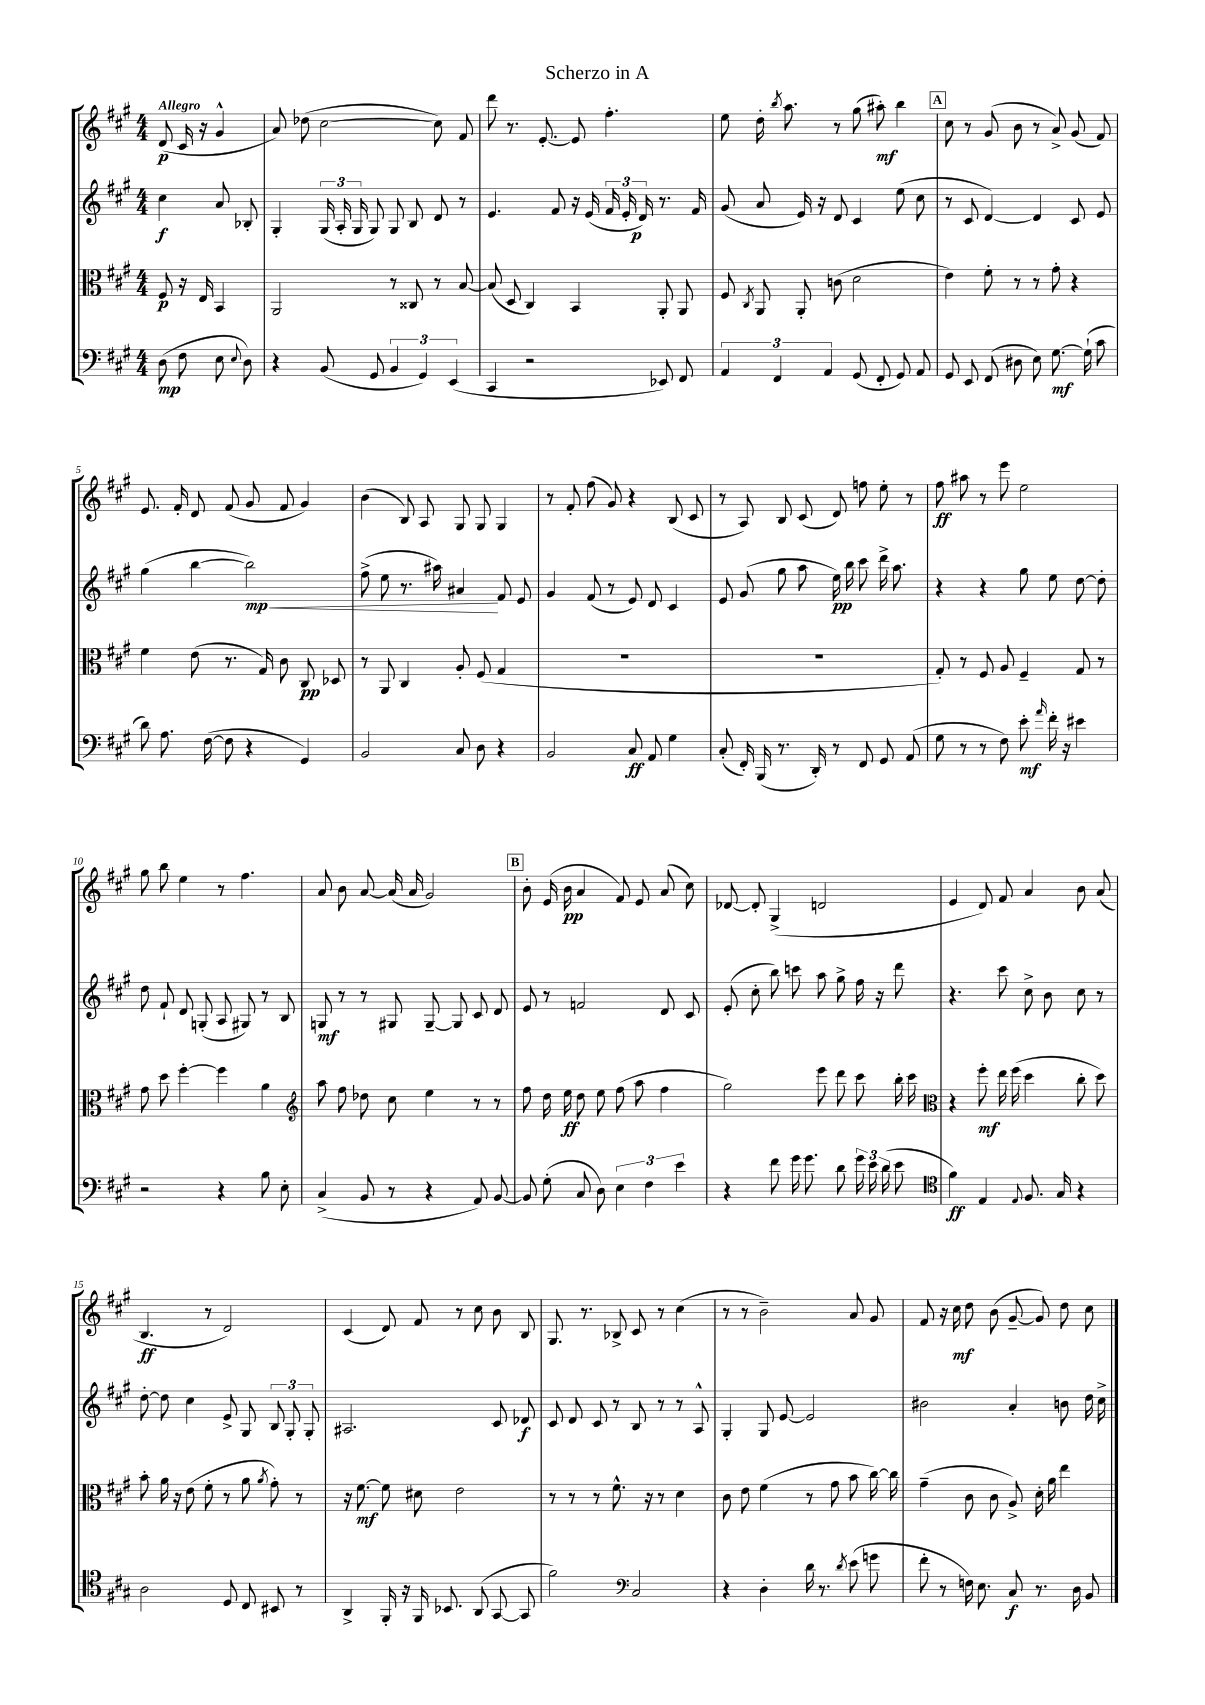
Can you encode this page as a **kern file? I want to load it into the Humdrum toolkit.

**kern	**kern	**kern	**kern
*staff4	*staff3	*staff2	*staff1
*clefF4	*clefC3	*clefG2	*clefG2
*k[f#c#g#]	*k[f#c#g#]	*k[f#c#g#]	*k[f#c#g#]
*M4/4	*M4/4	*M4/4	*M4/4
(8D	8F#	4cc#	(8d
8F#	16r	.	16c#
.	16E	.	16r
8E	4BB	8a	4g#^^
8qqE	.	.	.
8D)	.	8B-'	.
=	=	=	=
4r	2AA	4G#'	8a)
.	.	.	(8dd-
(8BB	.	(24G#	[2cc#
.	.	24A'	.
.	.	24G#	.
8GG#	.	8G#)	.
6BB	8r	8G#	.
.	8C##	8B	.
6GG#)	.	.	.
.	8r	8d	8cc#])
(6EE	.	.	.
.	[8B	8r	8f#
=	=	=	=
4CC#	(8B]	4.e	8ddd
.	8D	.	8.r
2r	4C#)	.	.
.	.	.	[8.e'
.	.	8f#	.
.	4BB	16r	8e]
.	.	(16e	.
.	.	24f#	4.ff#'
.	.	24e'	.
.	.	24d)	.
8EE-)	8AA'	8.r	.
8FF#	8AA	.	.
.	.	16f#	.
=	=	=	=
6AA	8F#	(8g#	8ee
.	8qC#	.	.
.	8AA	8a	16dd'
6FF#	.	.	.
.	.	.	8qbb
.	.	.	8.aa
.	8AA'	16e)	.
.	.	16r	.
6AA	.	.	.
.	(8c	8d	8r
(8GG#	2d	4c#	(8gg#
8FF#'	.	.	8aa#')
8GG#)	.	(8ee	4bb
8AA	.	8cc#	.
=	=	=	=
8GG#	4e)	8r	8cc#
8EE	.	8c#	8r
(8FF#	8f#'	[4d)	(8g#
8D#	8r	.	8b
8E)	8r	4d]	8r
[8.G#	8g#'	.	8a^)
.	4r	8c#	(8g#
(16G#`]	.	.	.
8c#	.	8e	8f#)
=	=	=	=
8d)	4f#	(4gg#	8.e
8.A	.	.	.
.	.	.	16f#'
.	(8e	[4bb	8d
([16F#	.	.	.
8F#]	8.r	.	(8f#
4r	.	2bb])	8g#
.	16G#)	.	.
.	8c#	.	8f#
4GG#)	8C#	.	4g#)
.	8D-	.	.
=	=	=	=
2BB	8r	(8ff#^	(4b
.	8AA	8ee	.
.	4C#	8.r	8B)
.	.	.	8A
.	.	16aa#)	.
8C#	8A'	4a#	8G#
8D	(8F#	.	8G#
4r	4G#	8f#	4G#
.	.	8e	.
=	=	=	=
2BB	1r	4g#	8r
.	.	.	8f#'
.	.	(8f#	(8ff#
.	.	8r	8g#)
8C#	.	8e)	4r
8AA	.	8d	.
4G#	.	4c#	(8B
.	.	.	8c#
=	=	=	=
(8C#'	1r	8e	8r
16FF#')	.	(8g#	8A)
(16BBB	.	.	.
8.r	.	8gg#	8B
.	.	8aa	(8c#
16DD')	.	.	.
8r	.	16ee)	8d)
.	.	16bb	.
8FF#	.	8ccc#	8ff
8GG#	.	16ddd^	8ee'
.	.	8.aa	.
(8AA	.	.	8r
=	=	=	=
8G#	8G#')	4r	8ff#
8r	8r	.	8aa#
8r	8F#	4r	8r
8F#)	8A	.	8eee
8e'	4F#~	8gg#	2ee
16qqa	.	.	.
16f#'	.	8ee	.
16r	.	.	.
4e#	8G#	[8dd	.
.	8r	8dd']	.
=	=	=	=
2r	8g#	8dd	8gg#
.	8dd	8f#`	8bb
.	[4ff#'	8d	4ee
.	.	(8G'	.
4r	4ff#]	8A	8r
.	.	8G#)	4.ff#
8B	4a	8r	.
8E'	.	8B	.
=	=	=	=
*	*clefG2	*	*
(4C#^	8aa	8G	8a
.	8ff#	8r	8b
8BB	8dd-	8r	[8a
8r	8cc#	8G#	(16a]
.	.	.	16a
4r	4ee	[8G#~	2g#)
.	.	8G#]	.
8AA)	8r	8c#	.
[8BB	8r	8d	.
=	=	=	=
8BB]	8ff#	8e	8b'
(8G#'	16dd	8r	(16e
.	16ee	.	16b
8C#	8dd	2f	4a
8D)	8ee	.	.
6E	(8ff#	.	8f#)
.	8aa	.	8e
6F#	.	.	.
.	4ff#	8d	(8a
6e	.	.	.
.	.	8c#	8cc#)
=	=	=	=
4r	2gg#)	(8e'	[8d-
.	.	8cc#'	8d-']
8f#	.	8bb)	(4G#^
16g#	.	8ccc	.
8.g#	.	.	.
.	8eee	8aa	2d
8d	8ddd	8gg#^	.
24g#	8ccc#	16ff#	.
24e	.	.	.
.	.	16r	.
(24d	.	.	.
8e	16bb'	8ddd	.
.	16ccc#	.	.
=	=	=	=
*clefC4	*clefC3	*	*
4f#)	4r	4.r	4e
4E	8ff#'	.	8d)
.	16ee	8ccc#	8f#
.	(16ff#	.	.
8qqE	.	.	.
8.F#	4dd	8cc#^	4a
.	.	8b	.
16G#	.	.	.
4r	8cc#'	8cc#	8b
.	8dd)	8r	(8a
=	=	=	=
2A	8b'	[8dd'	4.B
.	16a	8dd]	.
.	16r	.	.
.	(8e	4cc#	.
.	8f#'	.	8r
8D	8r	8e^	2d)
8C#	8a	8G#	.
.	8qa	.	.
8BB#	8g#')	12B	.
.	.	12G#'	.
8r	8r	.	.
.	.	12G#'	.
=	=	=	=
4AA^	16r	2.A#	(4c#
.	[8.f#	.	.
16FF#'	8f#]	.	8d)
16r	.	.	.
16FF#	8d#	.	8f#
8.BB-	.	.	.
.	2e	.	8r
(8AA	.	.	8cc#
[8GG#	.	8c#	8b
8GG#]	.	8d-	8B
=	=	=	=
2f#)	8r	8c#	8.G#
.	8r	8d	.
.	.	.	8.r
.	8r	8c#	.
.	8.f#^^	8r	8B-^
*clefF4	*	*	*
2C#	.	8B	8c#
.	16r	.	.
.	8r	8r	8r
.	4d	8r	(4cc#
.	.	8A^^	.
=	=	=	=
4r	8c#	4G#'	8r
.	8e	.	8r
4D'	(4f#	8G#	2b~)
.	.	[8e	.
16d	8r	2e]	.
8.r	.	.	.
.	8g#	.	.
8qd	.	.	.
(8e	8b	.	8a
8g	[16cc#)	.	8g#
.	16cc#]	.	.
=	=	=	=
8f#'	(4g#~	2b#	8f#
8r	.	.	16r
.	.	.	16cc#
16F)	8c#	.	8dd
8.E	.	.	.
.	8c#	.	(8b
8C#	8A^)	4a'	[8g#~
8.r	16d'	.	8g#])
.	16a	.	.
.	4ee	8b	8dd
16D	.	.	.
8BB	.	16dd	8cc#
.	.	16cc#^	.
==	==	==	==
*-	*-	*-	*-
